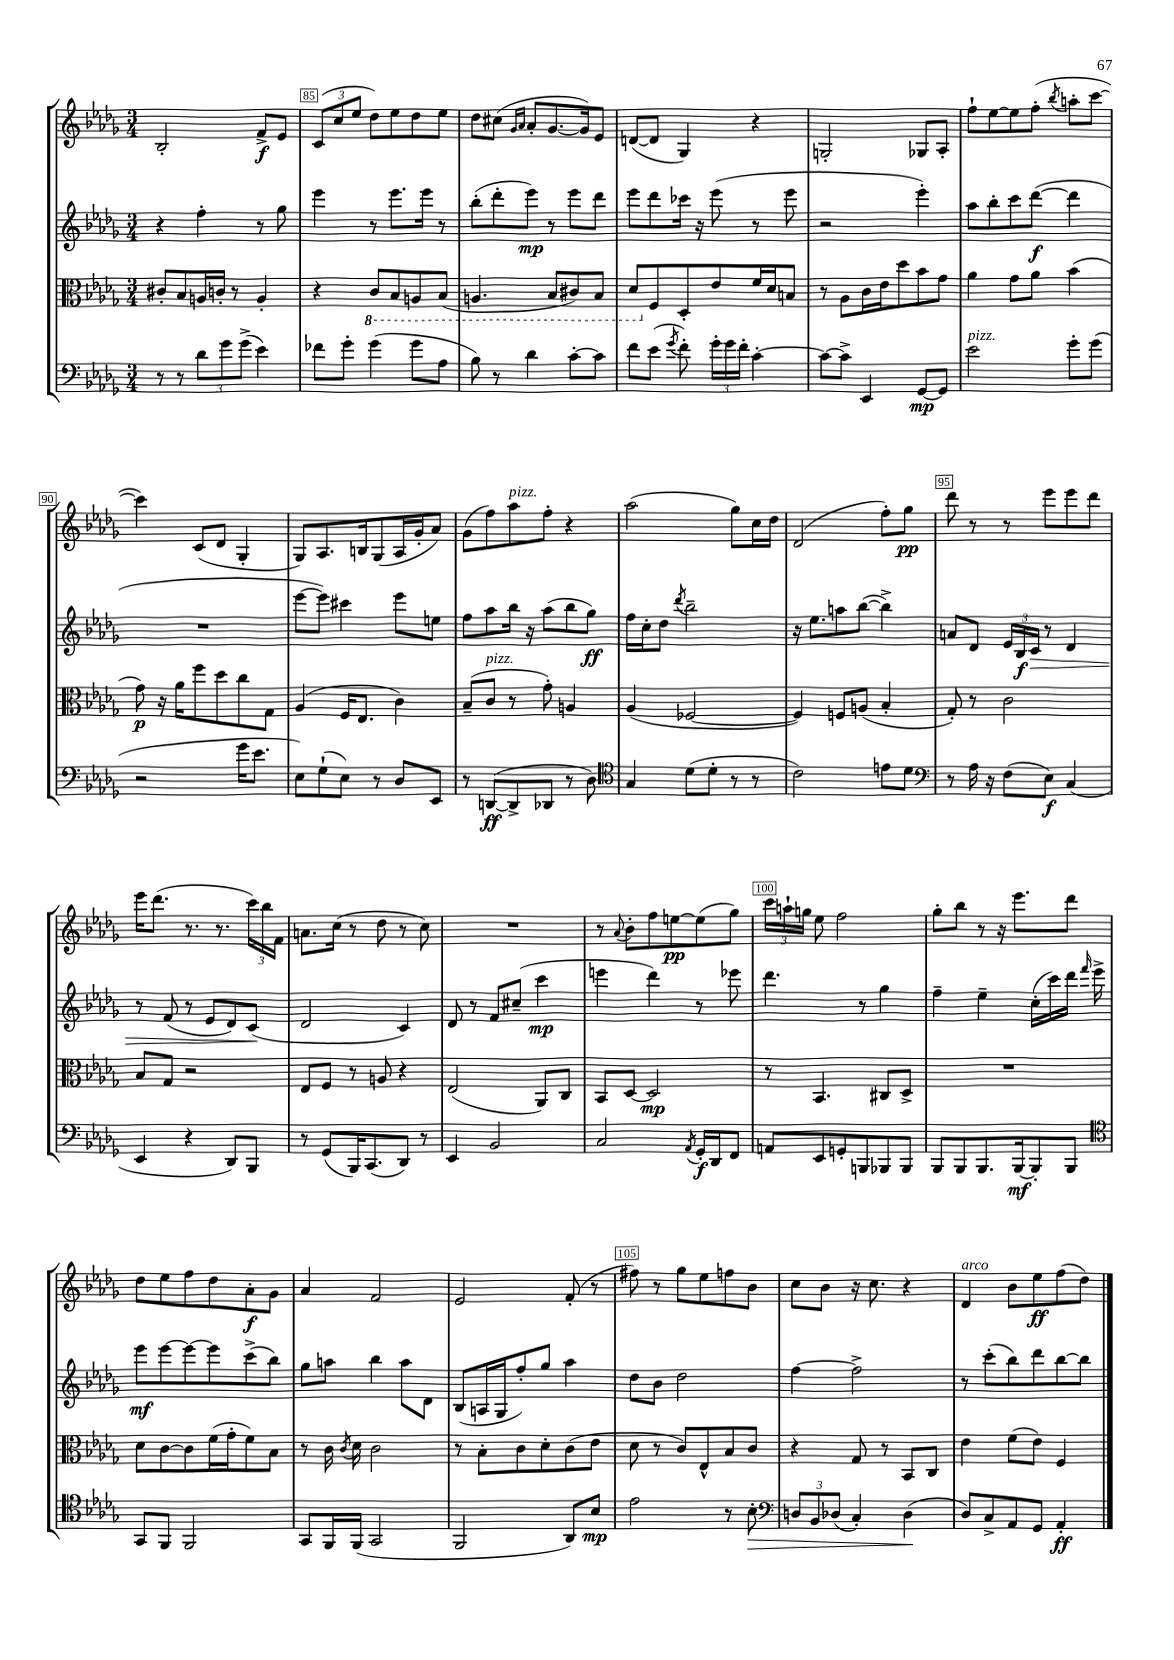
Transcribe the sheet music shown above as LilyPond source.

<<
\new StaffGroup <<
\new Staff = "s0" {
    \clef treble \key des \major \numericTimeSignature \time 3/4
    \autoBeamOff bes2-. f'8[->\f ees'8] |
    \tuplet 3/2 { c'8[( c''8 ees''8] } des''8[) ees''8 des''8 ees''8] |
    des''8[ cis''8]( \grace { ges'16[ aes'16] } aes'8[-. ges'8.~ ges'16) ees'8] |
    d'8[~( d'8] ges4) r4 |
    g2-. ges8[ aes8]-. |
    f''8[-! ees''8~ ees''8 f''8]-.( \acciaccatura { bes''8 } a''8[-. c'''8]~ |
    c'''4) c'8[( des'8] ges4-. |
    ges8[) aes8. b16 ges8( aes16 ges'16-. aes'8]) |
    ges'8[( f''8) aes''8^\markup { \italic "pizz." } f''8]-. r4 |
    aes''2( ges''8[) c''16 des''16] |
    des'2( f''8[-.) ges''8]\pp |
    des'''8 r8 r8 ees'''8[ ees'''8 des'''8] |
    ees'''16[ des'''8.]( r8. r8. \tuplet 3/2 { c'''16[) bes''16 f'16] } |
    a'8.[ c''16]( r8 des''8 r8 c''8) |
    R2. |
    r8 \appoggiatura { aes'8 } bes'8[-. f''8 e''8~\pp e''8( ges''8]) |
    \tuplet 3/2 { c'''16[ a''16-! g''16] } ees''8 f''2 |
    ges''8[-. bes''8] r8 r16 ees'''8.[ des'''8] |
    des''8[ ees''8 f''8 des''8 aes'8-.\f ges'8] |
    aes'4 f'2 |
    ees'2 f'8-.( r8 |
    fis''8) r8 ges''8[ ees''8 f''8 bes'8] |
    c''8[ bes'8] r16 c''8. r4 |
    des'4^\markup { \italic "arco" } bes'8[ ees''8\ff f''8( des''8]) \bar "|." |
}
\new Staff = "s1" {
    \clef treble \key des \major \numericTimeSignature \time 3/4
    \autoBeamOff r4 f''4-. r8 ges''8 |
    ees'''4 r8 ees'''8.[ ees'''16] r8 |
    bes''8[-.( des'''8-. ees'''8]\mp) r8 ees'''8[ des'''8] |
    ees'''8[ des'''8 ces'''16] r16 ees'''8( r8 ees'''8 |
    r2 ees'''4-.) |
    aes''8[ bes''8-. c'''8 des'''8]~\f( des'''4 |
    R2. |
    ees'''8[~ ees'''8]) cis'''4 ees'''8[ e''8] |
    f''8[ aes''8 bes''16] r16 aes''8[( bes''8 ges''8]\ff) |
    f''16[ c''16-. des''8] \acciaccatura { des'''8 } bes''2-- |
    r16 ees''8.[ a''8 bes''8]~( bes''4->) |
    a'8[ des'8] \tuplet 3/2 { ees'16[ bes16\f c'16]\> } r8 des'4 |
    r8 f'8( r8 ees'8[ des'8) c'8]\!( |
    des'2 c'4) |
    des'8 r8 f'8[ cis''8]--( c'''4\mp |
    e'''4 des'''4) r8 ees'''8 |
    des'''4. r8 ges''4 |
    f''4-- ees''4-- c''16[-.( c'''16) des'''16] \grace { f'''16 } ees'''16-> |
    ees'''8[\mf ees'''8~ ees'''8~ ees'''8 c'''8->( bes''8]) |
    ges''8[ a''8] bes''4 a''8[ des'8] |
    bes8[( a16 ges16 f''8-.) ges''8] aes''4 |
    des''8[ bes'8] des''2 |
    f''4~ f''2-> |
    r8 c'''8[-.( bes''8) des'''8 bes''8~ bes''8] \bar "|." |
}
\new Staff = "s2" {
    \clef alto \key des \major \numericTimeSignature \time 3/4
    \autoBeamOff cis'8[-. bes8 a16 c'16]-. r8 a4-. |
    r4 \ottava #-1 c8[ bes,8 a,8 bes,8]( |
    a,4. bes,8[ cis8) bes,8] |
    des8[ \ottava #0 f8 des8-. ees'8 f'16 des'16 b8] |
    r8 aes8[ c'16 ees'16 des''8 bes'8 ges'8] |
    aes'4 ges'8[ aes'8] bes'4( |
    ges'8\p) r16 aes'16[ f''8 des''8 c''8 ges8] |
    aes4( f16[ ees8.] c'4) |
    bes8[--( c'8]^\markup { \italic "pizz." } r8 ges'8-.) a4 |
    aes4( fes2~ |
    fes4) f8[ a8]( bes4-. |
    ges8-.) r8 c'2 |
    bes8[ ges8] r2 |
    ees8[ f8] r8 a8 r4 |
    ees2( aes,8[) c8] |
    bes,8[ des8]~ des2\mp |
    r8 bes,4. cis8[ des8]-> |
    R2. |
    des'8[ c'8~ c'8 f'16( ges'16-. f'8) bes8] |
    r8 c'16 \acciaccatura { c'8 } des'16 c'2 |
    r8 bes8[-. c'8 des'8-. c'8( ees'8] |
    des'8 r8 c'8[) ees8-^ bes8 c'8] |
    r4 ges8 r8 bes,8[ c8] |
    ees'4 f'8[( ees'8]) f4 \bar "|." |
}
\new Staff = "s3" {
    \clef bass \key des \major \numericTimeSignature \time 3/4
    \autoBeamOff r8 r8 \tuplet 3/2 { des'8[ ges'8 ges'8]->( } ees'4) |
    fes'8[ ges'8]-. ges'4( ges'8[ aes8] |
    bes8) r8 des'4 c'8[~-. c'8] |
    f'8[ ees'8]( \acciaccatura { ges'8 } f'8-.) \tuplet 3/2 { ges'16[-. ges'16 f'16]-. } c'4~-. |
    c'8[~ c'8]-> ees,4 ges,8[~\mp ges,8] |
    ees'2^\markup { \italic "pizz." } ges'8[-. ges'8]( |
    r2 ges'16[ ees'8.] |
    ees8[) ges8-!( ees8]) r8 des8[ ees,8] |
    r8 d,8[~\ff( d,8-> des,8] r8 des8) |
    \clef tenor ges4 des'8[( des'8]-. r8 r8 |
    c'2) e'8[ des'8] |
    \clef bass r8 aes16 r16 f8[( ees8]\f) c4( |
    ees,4 r4 des,8[) bes,,8] |
    r8 ges,8[( bes,,16) c,8.( des,8]) r8 |
    ees,4 bes,2 |
    c2 \acciaccatura { aes,8 } ges,16[-.\f des,16 f,8] |
    a,8[ ees,8 g,8-. b,,8 bes,,8 bes,,8] |
    bes,,8[ bes,,8 bes,,8. bes,,16~\mf bes,,8-. bes,,8] |
    \clef tenor ges,8[ f,8] f,2 |
    ges,8[ f,16 f,16]( ges,2 |
    f,2 aes,8[) bes8]\mp |
    ees'2 r8 bes8-.\> |
    \clef bass \tuplet 3/2 { d8[ bes,8 des8]( } c4-.) des4\!( |
    des8[) c8-> aes,8 ges,8] aes,4-.\ff \bar "|." |
}
>>
>>
\layout { \context { \Score currentBarNumber = #84 \override BarNumber.break-visibility = ##(#f #t #t) barNumberVisibility = #(every-nth-bar-number-visible 5) \override BarNumber.stencil = #(make-stencil-boxer 0.1 0.3 ly:text-interface::print) } }
